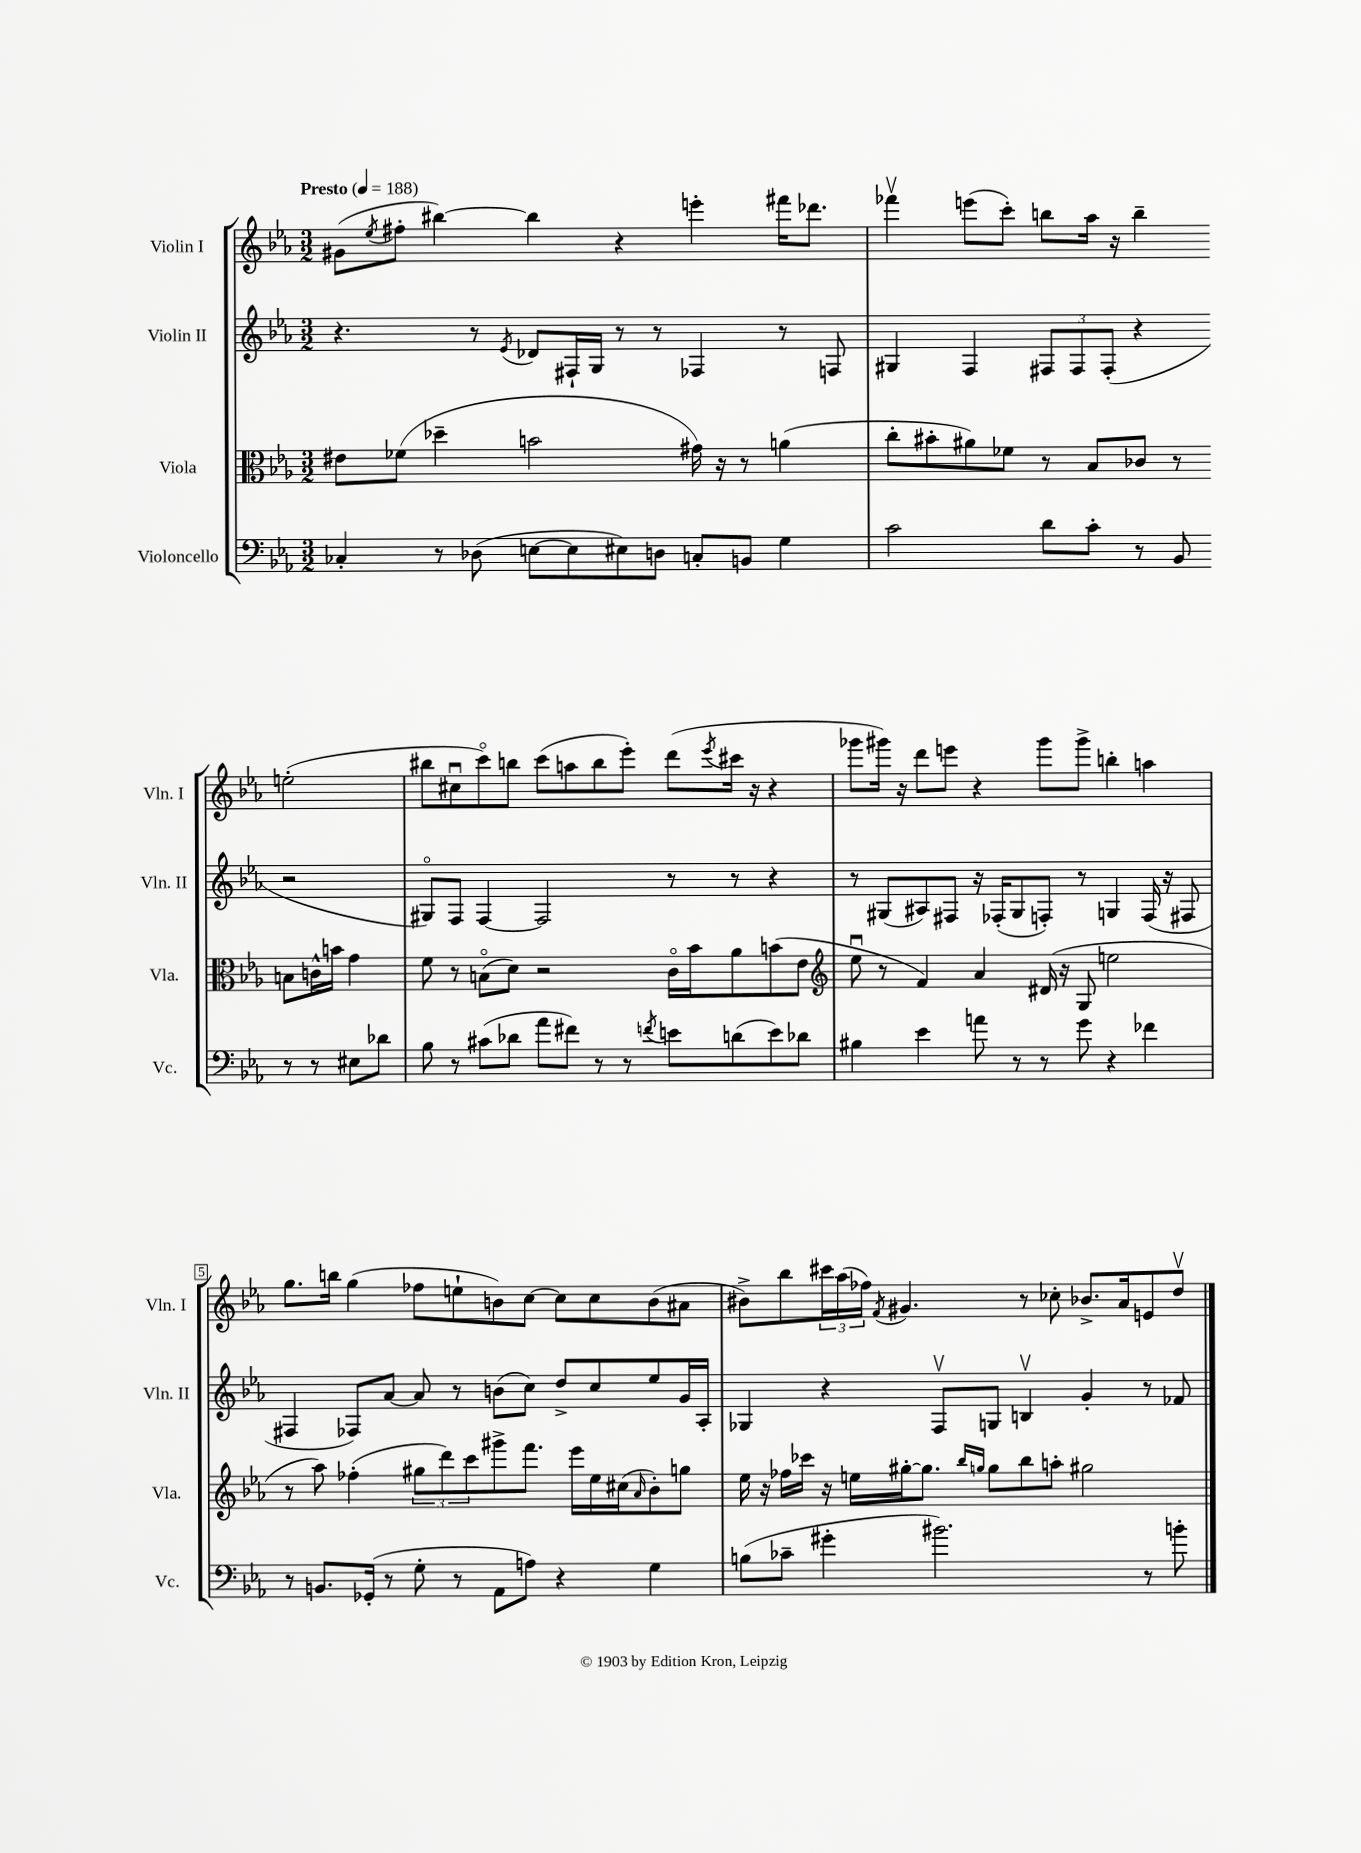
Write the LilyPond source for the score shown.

<<
\new StaffGroup <<
\new Staff = "s0" \with { instrumentName = "Violin I" shortInstrumentName = "Vln. I" } {
    \clef treble \key ees \major \numericTimeSignature \time 3/2 \tempo "Presto" 4 = 188
    gis'8( \acciaccatura { ees''8 } fis''8-. bis''4~) bis''4 r4 e'''4-. fis'''16 des'''8. |
    fes'''4\upbow e'''8( c'''8-.) b''8 aes''16 r16 b''4-- e''2-.( |
    bis''8 cis''8\downbow c'''8\flageolet) b''8 c'''8( a''8 b''8 ees'''8-.) d'''8( \acciaccatura { ees'''8 } cis'''16 r16 r4 |
    ges'''8 gis'''16) r16 d'''8 e'''8 r4 gis'''8 gis'''8-> b''4-. a''4 |
    g''8. b''16 g''4( fes''8 e''8-! b'8) c''8~ c''8 c''8 b'8( ais'8 |
    bis'8->) bes''8 \tuplet 3/2 { cis'''16 aes''16( fes''16) } \acciaccatura { f'8 } gis'4. r8 ces''8-. bes'8.-> aes'16 e'8 d''8\upbow \bar "|." |
}
\new Staff = "s1" \with { instrumentName = "Violin II" shortInstrumentName = "Vln. II" } {
    \clef treble \key ees \major \numericTimeSignature \time 3/2
    r4. r8 \acciaccatura { ees'8 } des'8 fis16-! g16 r8 r8 fes4 r8 f8 |
    gis4 f4 \tuplet 3/2 { fis8 fis8 fis8-.( } r4 r2 |
    gis8\flageolet) f8 f4~ f2 r8 r8 r4 |
    r8 gis8( ais8) fis8 r16 fes16-.( gis8 f8-.) r8 g4 f16( r16 fis8 |
    fis4 fes8) aes'8~ aes'8 r8 b'8( c''8) d''8-> c''8 ees''8 g'16 aes16-. |
    ges4 r4 f8\upbow g8 b4\upbow g'4-. r8 fes'8 \bar "|." |
}
\new Staff = "s2" \with { instrumentName = "Viola" shortInstrumentName = "Vla." } {
    \clef alto \key ees \major \numericTimeSignature \time 3/2
    eis'8 fes'8( des''4-- b'2 gis'16) r16 r8 a'4( |
    c''8-. bis'8-. ais'8) fes'8 r8 bes8 ces'8 r8 b8 c'16-^ b'16 g'4 |
    f'8 r8 b8\flageolet( d'8) r2 c'16\flageolet bes'16 aes'8 b'8( ees'8 |
    \clef treble ees''8\downbow r8 f'4) aes'4 dis'16( r16 g8 e''2 |
    r8 aes''8) fes''4-.( \tuplet 3/2 { gis''8 d'''8) c'''8 } gis'''8-> f'''8. ees'''16 ees''16 cis''16( \grace { aes'16 } bes'8-.) g''8 |
    ees''16 r16 fes''16 ces'''16 r16 e''16 gis''16~-. gis''8. \grace { bes''16 g''16 } g''8 bes''8 a''8-. gis''2 \bar "|." |
}
\new Staff = "s3" \with { instrumentName = "Violoncello" shortInstrumentName = "Vc." } {
    \clef bass \key ees \major \numericTimeSignature \time 3/2
    ces4-. r8 des8( e8~ e8 eis8) d8 c8-. b,8 g4 |
    c'2 d'8 c'8-. r8 bes,8 r8 r8 eis8 des'8 |
    bes8 r8 cis'8( des'8 aes'8 fis'8) r8 r8 \acciaccatura { f'8 } e'8 d'8( e'8) des'8 |
    bis4 ees'4 a'8 r8 r8 g'8 r4 fes'4 |
    r8 b,8. ges,16-.( r8 g8-. r8 aes,8 a8) r4 g4 |
    b8( ces'8-- gis'4-. bis'2.) r8 b'8-. \bar "|." |
}
>>
>>
\layout { \context { \Score \override BarNumber.stencil = #(make-stencil-boxer 0.1 0.3 ly:text-interface::print) } }
